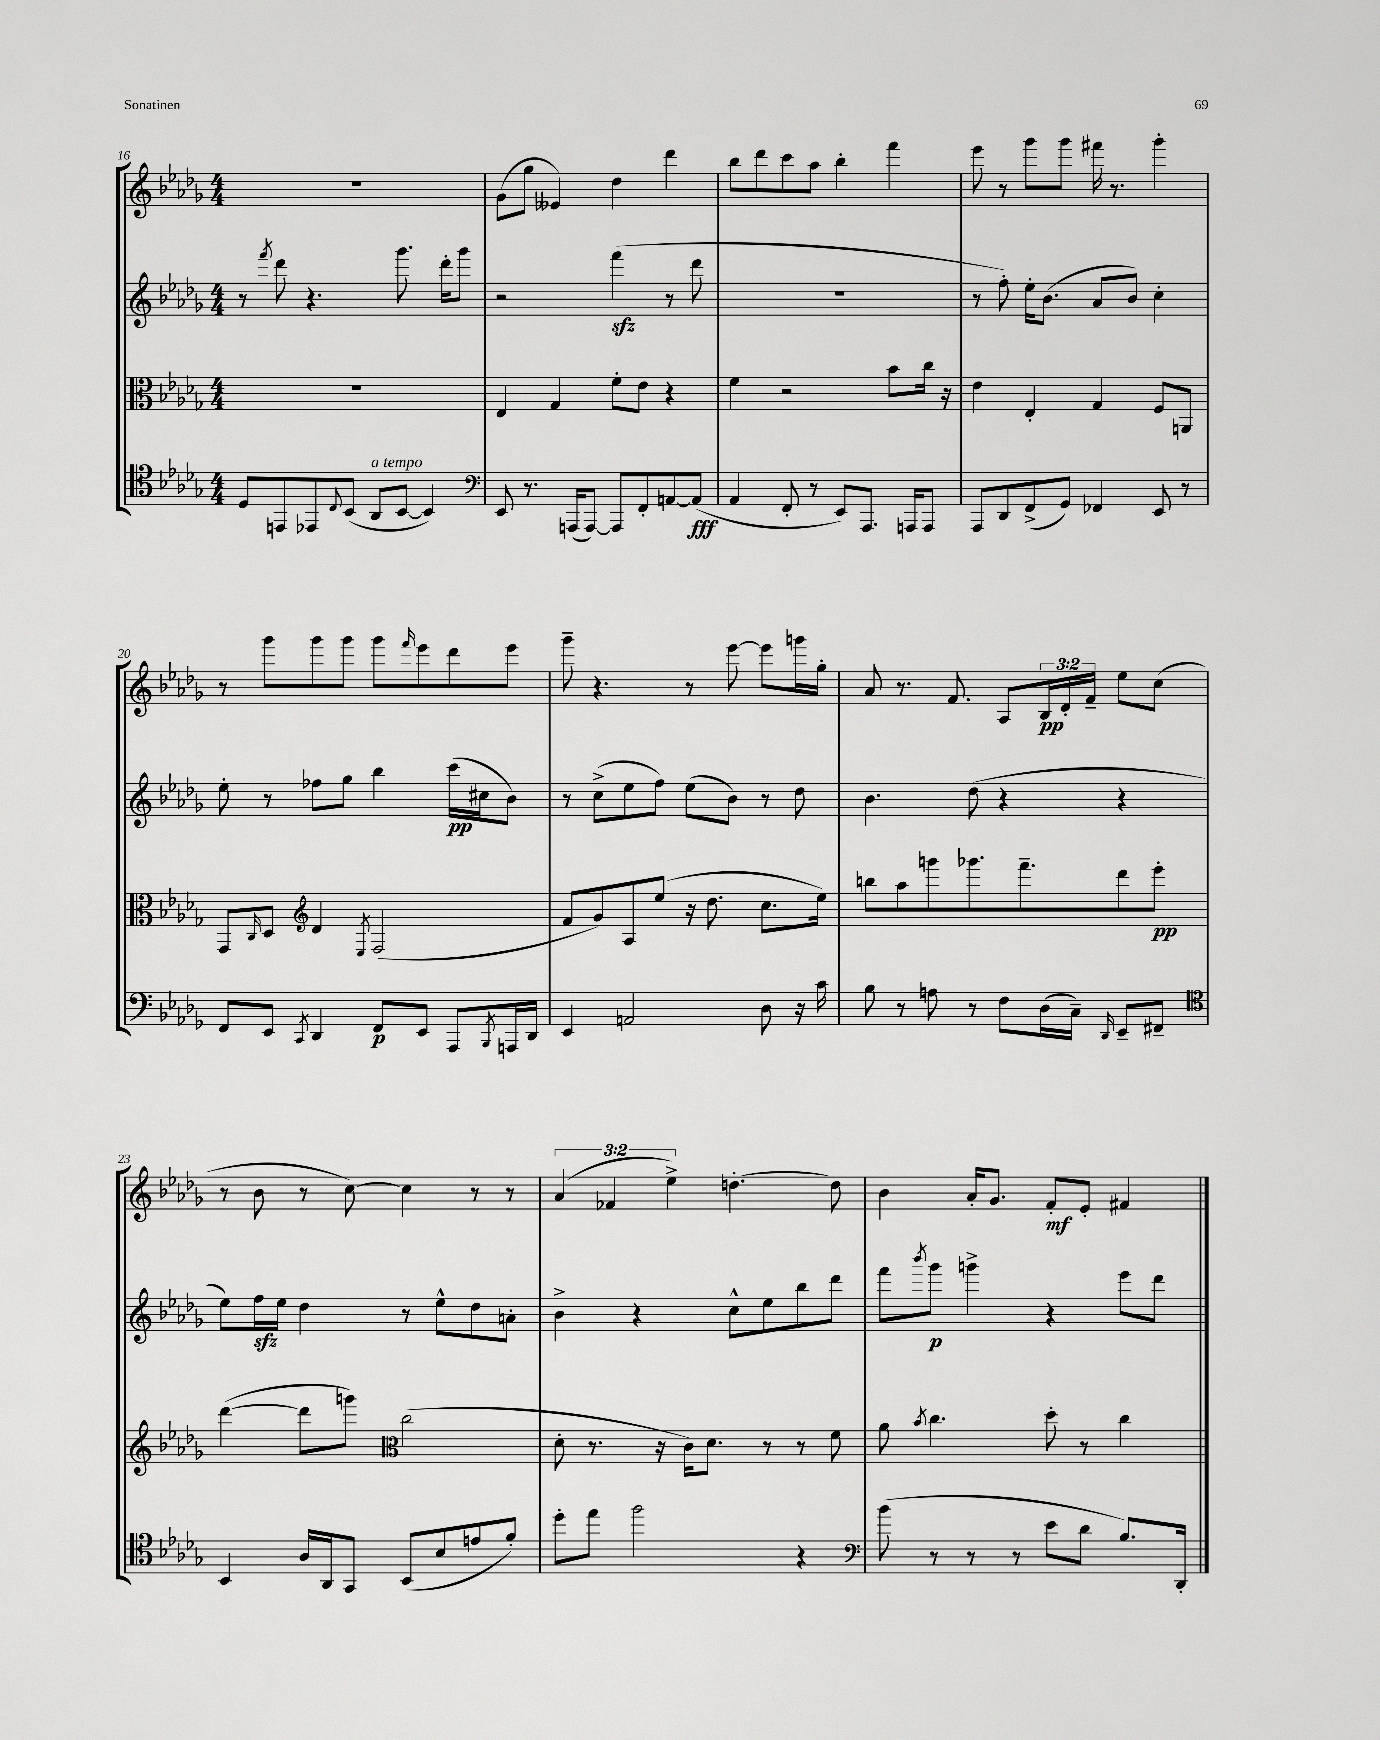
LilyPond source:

<<
\new StaffGroup <<
\new Staff = "s0" {
    \clef treble \key des \major \numericTimeSignature \time 4/4 \override Staff.TupletNumber.text = #tuplet-number::calc-fraction-text
    R1 |
    ges'8( ges''8 eeses'4) des''4 des'''4 |
    bes''8 des'''8 c'''8 aes''8 bes''4-. f'''4 |
    ees'''8 r8 ges'''8 ges'''8 fis'''16 r8. ges'''4-. |
    r8 ges'''8 ges'''8 ges'''8 ges'''8 \grace { f'''16 } ees'''8 des'''8 ees'''8 |
    ges'''8-- r4. r8 ees'''8~ ees'''8 g'''16 ges''16-. |
    aes'8 r8. f'8. aes8 \tuplet 3/2 { bes16\pp des'16-. f'16-- } ees''8 c''8( |
    r8 bes'8 r8 c''8~) c''4 r8 r8 |
    \tuplet 3/2 { aes'4( fes'4 ees''4->) } d''4.~-. d''8 |
    bes'4 aes'16-. ges'8. f'8-.\mf ees'8-. fis'4 \bar "|." |
}
\new Staff = "s1" {
    \clef treble \key des \major \numericTimeSignature \time 4/4
    r8 \acciaccatura { f'''8 } des'''8 r4. ges'''8. des'''16-. ges'''8 |
    r2 f'''4\sfz( r8 des'''8 |
    R1 |
    r8 f''8-.) ees''16-. bes'8.( aes'8 bes'8) c''4-. |
    ees''8-. r8 fes''8 ges''8 bes''4 c'''16\pp( cis''16 bes'8) |
    r8 c''8->( ees''8 f''8) ees''8( bes'8) r8 des''8 |
    bes'4. des''8( r4 r4 |
    ees''8) f''16\sfz ees''16 des''4 r8 ees''8-^ des''8 a'8-. |
    bes'4-> r4 c''8-^ ees''8 bes''8 des'''8 |
    f'''8 \acciaccatura { bes'''8 } ges'''8\p g'''4-> r4 ees'''8 des'''8 \bar "|." |
}
\new Staff = "s2" {
    \clef alto \key des \major \numericTimeSignature \time 4/4
    R1 |
    ees4 ges4 f'8-. ees'8 r4 |
    f'4 r2 bes'8 c''16 r16 |
    ees'4 ees4-. ges4 f8 a,8 |
    ges,8 \grace { c16 } des8 \clef treble des'4 \acciaccatura { ees8 } f2( |
    f'8 ges'8) aes8 ees''8( r16 des''8. c''8. ees''16) |
    b''8 aes''8 g'''8 ges'''8. f'''8.-- des'''8 ees'''8-.\pp |
    des'''4~( des'''8 g'''8) \clef alto c''2( |
    des'8-. r8. r16 c'16) des'8. r8 r8 f'8 |
    aes'8 \acciaccatura { bes'8 } c''4. des''8-. r8 c''4 \bar "|." |
}
\new Staff = "s3" {
    \clef tenor \key des \major \numericTimeSignature \time 4/4
    des8 e,8 ees,8 \appoggiatura { c8 } bes,8( aes,8^\markup { \italic "a tempo" } bes,8~ bes,4) |
    \clef bass ees,8 r8. a,,16( a,,8~) a,,8 f,8-. a,8~ a,8\fff( |
    aes,4 f,8-. r8 ees,8) aes,,8. a,,16 a,,8 |
    aes,,8 des,8 f,8->( ges,8) fes,4 ees,8 r8 |
    f,8 ees,8 \acciaccatura { c,8 } des,4 f,8\p ees,8 aes,,8 \acciaccatura { bes,,8 } a,,16 des,16 |
    ees,4 a,2 des8 r16 c'16 |
    bes8 r8 a8 r8 f8 des16( c16--) \grace { des,16 } ees,8-- fis,8-- |
    \clef tenor bes,4 aes16 aes,16 ges,8 bes,8( bes8 e'8 f'8-.) |
    des''8-. ees''8 f''2 r4 |
    \clef bass bes'8( r8 r8 r8 ees'8 des'8 bes8.) des,16-. \bar "|." |
}
>>
>>
\layout { \context { \Score currentBarNumber = #16 } }
